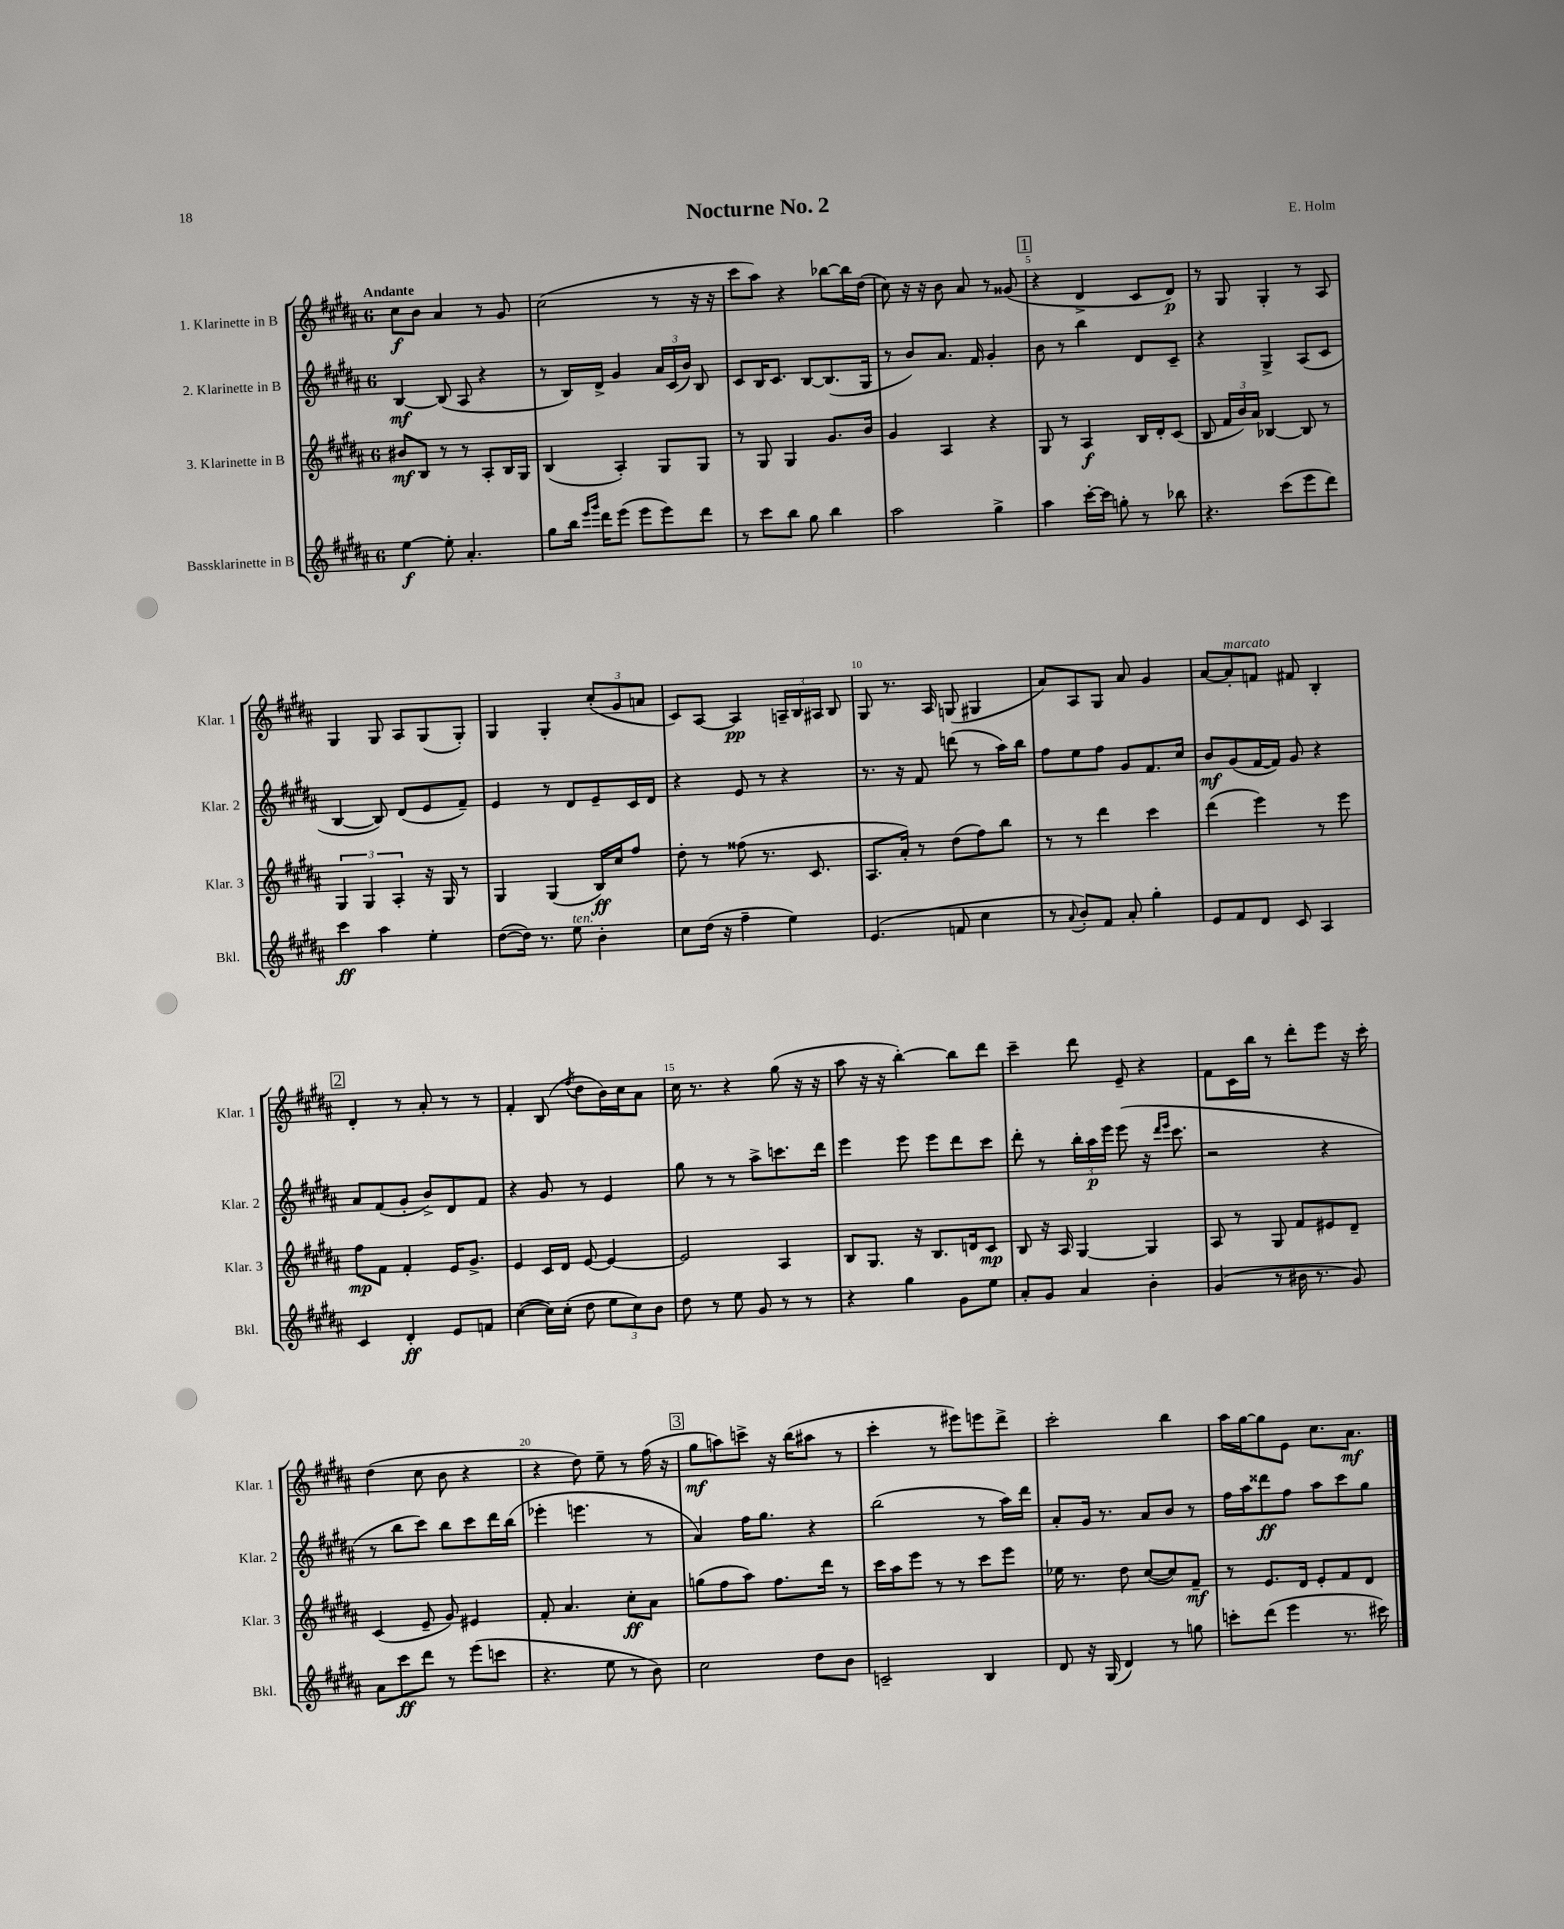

**kern	**dynam	**kern	**dynam	**kern	**dynam	**kern	**dynam
*part4	*part4	*part3	*part3	*part2	*part2	*part1	*part1
*staff4	*staff4	*staff3	*staff3	*staff2	*staff2	*staff1	*staff1
*I"Bassklarinette in B	*	*I"3. Klarinette in B	*	*I"2. Klarinette in B	*	*I"1. Klarinette in B	*
*I'Bkl.	*	*I'Klar. 3	*	*I'Klar. 2	*	*I'Klar. 1	*
*clefG2	*	*clefG2	*	*clefG2	*	*clefG2	*
*k[f#c#g#d#a#]	*	*k[f#c#g#d#a#]	*	*k[f#c#g#d#a#]	*	*k[f#c#g#d#a#]	*
*M6/8	*	*M6/8	*	*M6/8	*	*M6/8	*
=1	=1	=1	=1	=1	=1	=1	=1
!	!	!	!	!	!	!LO:TX:a:B:t=Andante	!
[4ee\	f	8b#X/L	mf	[4B/	mf	8cc#\L	f
.	.	8B/J	.	.	.	8b\J	.
8ee'\]	.	8r	.	(8B/]	.	4a#/	.
4.a#'/	.	8r	.	8A#/	.	.	.
.	.	8A#'/L	.	4r	.	8r	.
.	.	16B/L	.	.	.	8g#/	.
.	.	16G#/JJ	.	.	.	.	.
=2	=2	=2	=2	=2	=2	=2	=2
8gg#\L	.	(4B/	.	8r	.	(2cc#\	.
16bb\Jk	.	.	.	16B/LL)	.	.	.
16qqeee/LL	.	.	.	.	.	.	.
16qqggg#/JJ	.	.	.	.	.	.	.
16ddd#\KL	.	.	.	16d#^/JJ	.	.	.
(8eee\J	.	4A#'/)	.	4g#/	.	.	.
8eee\L	.	.	.	.	.	.	.
8eee\)	.	8G#/L	.	24a#/LL	.	8r	.
.	.	.	.	(24c#/	.	.	.
.	.	.	.	24b/JJ)	.	.	.
8ddd#\J	.	8G#/J	.	8B/	.	16r	.
.	.	.	.	.	.	16r	.
=3	=3	=3	=3	=3	=3	=3	=3
8r	.	8r	.	8c#/L	.	8ccc#\L	.
8ccc#\L	.	8G#/	.	16B/K	.	8aa#\J)	.
.	.	.	.	8.c#/J	.	.	.
8bb\J	.	4G#/	.	.	.	4r	.
8gg#\	.	.	.	[8B/L	.	.	.
4bb\	.	8.g#/L	.	(8.B/]	.	[8bb-X\L	.
.	.	.	.	.	.	16bb-\L]	.
.	.	16b/Jk	.	16G#/Jk	.	(16dd#\JJ	.
=4	=4	=4	=4	=4	=4	=4	=4
2aa#\	.	4g#/	.	8r	.	8cc#\)	.
.	.	.	.	8b/L)	.	16r	.
.	.	.	.	.	.	16r	.
.	.	4A#/	.	8.a#/J	.	8b\	.
.	.	.	.	.	.	8a#/	.
.	.	.	.	16f#/	.	.	.
4gg#^\	.	4r	.	4g#'/	.	8r	.
.	.	.	.	.	.	(8g##X/	.
!!LO:REH:place=s1:t=1
=5	=5	=5	=5	=5	=5	=5	=5
4aa#\	.	8G#/	.	8b\	.	4r	.
.	.	8r	.	8r	.	.	.
[16ccc#'\LL	.	4A#/	f	4bb\	.	4d#^/	.
16ccc#\JJ]	.	.	.	.	.	.	.
8ggn'\	.	.	.	.	.	.	.
8r	.	16B/LL	.	8d#/L	.	8c#/L	.
.	.	16d#'/J	.	.	.	.	.
8bb-X\	.	(8c#/J	.	8c#~/J	.	8d#/J)	p
=6	=6	=6	=6	=6	=6	=6	=6
4.r	.	8B/	.	4r	.	8r	.
.	.	24f#/LL	.	.	.	8G#/	.
.	.	24b/)	.	.	.	.	.
.	.	24a#/JJ	.	.	.	.	.
.	.	[4B-X/	.	4G#^/	.	4G#'/	.
(8ccc#\L	.	.	.	.	.	.	.
8eee\	.	8B-/]	.	(8A#/L	.	8r	.
8ddd#\J)	.	8r	.	8c#/J	.	8A#/	.
!!LO:LB:g=z
=7	=7	=7	=7	=7	=7	=7	=7
4ccc#\	ff	6G#/	.	[4B/	.	4G#/	.
.	.	6G#/	.	.	.	.	.
4aa#\	.	.	.	8B/])	.	8G#/	.
.	.	6A#'/	.	.	.	.	.
.	.	.	.	(8d#/L	.	8A#/L	.
4ee'\	.	16r	.	8e/	.	(8G#/	.
.	.	16G#/	.	.	.	.	.
.	.	8r	.	8f#~/J)	.	8G#'/J)	.
=8	=8	=8	=8	=8	=8	=8	=8
([8dd#\L	.	4G#/	.	4e/	.	4G#/	.
16dd#\Jk])	.	.	.	.	.	.	.
8.r	.	.	.	.	.	.	.
.	.	(4G#/	.	8r	.	4G#'/	.
!LO:TX:a:i:t=ten.	!	!	!	!	!	!	!
8ee\	.	.	.	8d#/L	.	.	.
4b'\	.	16B/LL)	ff	8e~/	.	(12cc#'/L	.
.	.	16cc#/J	.	.	.	.	.
.	.	.	.	.	.	12g#/	.
.	.	8ff#/J	.	16c#/L	.	.	.
.	.	.	.	.	.	12an/J	.
.	.	.	.	16d#/JJ	.	.	.
=9	=9	=9	=9	=9	=9	=9	=9
8cc#\L	.	8dd#'\	.	4r	.	8c#/L)	.
(16dd#\Jk	.	8r	.	.	.	[8A#/J	.
16r	.	.	.	.	.	.	.
4ff#~\	.	(8ff##X\	.	8e/	.	4A#/]	pp
.	.	8.r	.	8r	.	.	.
4ee\)	.	.	.	4r	.	24An~/LL	.
.	.	.	.	.	.	24B/	.
.	.	8.c#/	.	.	.	.	.
.	.	.	.	.	.	24A#X/JJ	.
.	.	.	.	.	.	8B/	.
=10	=10	=10	=10	=10	=10	=10	=10
(4.e/	.	8.A#/L	.	8.r	.	8G#/	.
.	.	.	.	.	.	8.r	.
.	.	16a#'/Jk)	.	16r	.	.	.
.	.	8r	.	8f#/	.	.	.
.	.	.	.	.	.	16A#/	.
8fn/	.	(8dd#\L	.	(8dddn\	.	(8Gn/	.
4cc#\	.	8ff#\)	.	8r	.	4G#X/	.
.	.	8bb\J	.	16aa#\LL)	.	.	.
.	.	.	.	16bb\JJ	.	.	.
=11	=11	=11	=11	=11	=11	=11	=11
8r	.	8r	.	8ff#\L	.	8a#/L)	.
8qqa#/	.	.	.	.	.	.	.
8b'/L)	.	8r	.	8ee\	.	8A#/	.
8f#/J	.	4ddd#\	.	8ff#\J	.	8G#/J	.
8a#'/	.	.	.	8g#/L	.	8a#/	.
4gg#'\	.	4ccc#\	.	8.f#/	.	4g#/	.
.	.	.	.	16cc#/Jk	.	.	.
=12	=12	=12	=12	=12	=12	=12	=12
8e/L	.	(4ddd#\	.	8b/L	mf	[8a#/L	.
!	!	!	!	!	!	!LO:TX:a:i:t=marcato	!
8f#/	.	.	.	(8g#/	.	8a#'/]	.
8d#/J	.	4eee\)	.	[16f#/L	.	8fn/J	.
.	.	.	.	16f#/JJ])	.	.	.
8c#/	.	.	.	8g#/	.	8f#X/	.
4A#/	.	8r	.	4r	.	4B'/	.
.	.	8eee\	.	.	.	.	.
!!LO:LB:g=z
!!LO:REH:place=s1:t=2
=13	=13	=13	=13	=13	=13	=13	=13
4c#/	.	8ff#\L	mp	8a#/L	.	4d#'/	.
.	.	8f#\J	.	(8f#/	.	.	.
4d#'/	ff	4f#'/	.	8g#'/J	.	8r	.
.	.	.	.	8b^/L)	.	8a#'/	.
8e/L	.	16e/KL	.	8d#/	.	8r	.
.	.	8.g#^/J	.	.	.	.	.
8fn/J	.	.	.	8f#/J	.	8r	.
=14	=14	=14	=14	=14	=14	=14	=14
([4cc#\	.	4e/	.	4r	.	4f#'/	.
16cc#\LL])	.	16c#/LL	.	8g#/	.	(8B/	.
(16cc#'\JJ	.	16d#/JJ	.	.	.	.	.
.	.	.	.	.	.	8qff#/	.
8dd#\	.	[8e/	.	8r	.	8dd#\L	.
12ee\L	.	4e/_	.	4e/	.	16b\L)	.
.	.	.	.	.	.	16cc#\J	.
12cc#\)	.	.	.	.	.	.	.
.	.	.	.	.	.	8a#\J	.
12b\J	.	.	.	.	.	.	.
=15	=15	=15	=15	=15	=15	=15	=15
8dd#\	.	2e/]	.	8gg#\	.	16cc#\	.
.	.	.	.	.	.	8.r	.
8r	.	.	.	8r	.	.	.
8ee\	.	.	.	8r	.	4r	.
8g#/	.	.	.	8aa#^\L	.	.	.
8r	.	4A#/	.	8.cccn\	.	(8gg#\	.
8r	.	.	.	.	.	16r	.
.	.	.	.	16ddd#\Jk	.	16r	.
=16	=16	=16	=16	=16	=16	=16	=16
4r	.	8B/L	.	4eee\	.	8aa#\	.
.	.	8.G#/J	.	.	.	16r	.
.	.	.	.	.	.	16r	.
4gg#\	.	.	.	8eee\	.	[4bb'\)	.
.	.	16r	.	.	.	.	.
.	.	8.B/L	.	8eee\L	.	.	.
8g#\L	.	.	.	8ddd#\	.	8bb\L]	.
.	.	16dn/k	.	.	.	.	.
8ee\J	.	8c#/J	mp	8ccc#\J	.	8ddd#\J	.
=17	=17	=17	=17	=17	=17	=17	=17
8a#'/L	.	8B/	.	8ddd#'\	.	4ccc#~\	.
8g#/J	.	16r	.	8r	.	.	.
.	.	16A#/	.	.	.	.	.
4a#/	.	[4G#/	.	24bb'\LL	.	8ddd#\	.
.	.	.	.	24aa#\	p	.	.
.	.	.	.	24eee\JJ	.	.	.
.	.	.	.	(8eee\	.	8e~/	.
4b'\	.	4G#/]	.	16r	.	4r	.
.	.	.	.	16qqddd#/LL	.	.	.
.	.	.	.	16qqeee/JJ	.	.	.
.	.	.	.	8.ccc#\	.	.	.
=18	=18	=18	=18	=18	=18	=18	=18
(4g#/	.	8A#/	.	2r	.	8f#\L	.
.	.	8r	.	.	.	16c#\L	.
.	.	.	.	.	.	16bb\JJ	.
8r	.	8G#/	.	.	.	8r	.
16b#X\	.	8f#/L	.	.	.	8ddd#'\L	.
8.r	.	.	.	.	.	.	.
.	.	8e#X/	.	4r	.	8eee\J	.
8g#/)	.	8d#~/J	.	.	.	16r	.
.	.	.	.	.	.	16ccc#'\	.
!!LO:LB:g=z
=19	=19	=19	=19	=19	=19	=19	=19
8a#\L	.	(4c#/	.	8r	.	(4dd#\	.
8ccc#\	ff	.	.	8bb\L	.	.	.
8ddd#\J	.	8e~/	.	8ccc#\J)	.	8cc#\	.
8r	.	8g#/)	.	8bb\L	.	8b\	.
(8eee\L	.	4e#X/	.	8ccc#\	.	4r	.
8cccn\J	.	.	.	16ddd#\L	.	.	.
.	.	.	.	(16bb\JJ	.	.	.
=20	=20	=20	=20	=20	=20	=20	=20
4.r	.	8f#'/	.	4eee-X'\	.	4r	.
.	.	4.a#/	.	.	.	.	.
.	.	.	.	4.eeen\	.	8dd#\)	.
8ee\	.	.	.	.	.	8ee~\	.
8r	.	8cc#'\L	ff	.	.	8r	.
8b\)	.	8a#\J	.	8r	.	(16ff#\	.
.	.	.	.	.	.	16r	.
!!LO:REH:place=s1:t=3
=21	=21	=21	=21	=21	=21	=21	=21
2cc#\	.	(8ggn\L	.	4a#/)	.	8gg#\L	mf
.	.	8ff#\	.	.	.	8aan\)	.
.	.	8aa#\J)	.	16ff#\KL	.	8cccn^\J	.
.	.	.	.	8.gg#\J	.	.	.
.	.	8.ff#\L	.	.	.	16r	.
.	.	.	.	.	.	(16bb\KL	.
8dd#\L	.	.	.	4r	.	8aa#X\J	.
.	.	16ddd#\Jk	.	.	.	.	.
8b\J	.	8r	.	.	.	8r	.
=22	=22	=22	=22	=22	=22	=22	=22
2cn~/	.	16ccc#\LL	.	(2bb\	.	4ccc#'\	.
.	.	16aa#\J	.	.	.	.	.
.	.	8eee\J	.	.	.	.	.
.	.	8r	.	.	.	8r	.
.	.	8r	.	.	.	8eee#X\L)	.
4B/	.	8ccc#\L	.	8r	.	8eeen\	.
.	.	8eee\J	.	16aa#\LL)	.	8ddd#^\J	.
.	.	.	.	16ddd#\JJ	.	.	.
=23	=23	=23	=23	=23	=23	=23	=23
8d#/	.	16ee-X\	.	8a#'/L	.	2ccc#'\	.
.	.	8.r	.	.	.	.	.
16r	.	.	.	16g#/Jk	.	.	.
(16G#/	.	.	.	8.r	.	.	.
4d#/)	.	8dd#\	.	.	.	.	.
.	.	([8cc#/L	.	8a#/L	.	.	.
8r	.	8cc#/])	.	8b/J	.	4bb\	.
8ggn\	.	8f#~/J	mf	8r	.	.	.
=24	=24	=24	=24	=24	=24	=24	=24
8cccn'\L	.	8r	.	16ff#\LL	.	16aa#\LL	.
.	.	.	.	16aa#\J	.	[16gg#\J	.
(8ddd#\J	.	8.e/L	.	8ddd##X\	ff	8gg#\]	.
4eee\	.	.	.	8ff#\J	.	8e\J	.
.	.	16d#/Jk	.	.	.	.	.
.	.	8e'/L	.	8aa#\L	.	8.cc#\L	.
8.r	.	8f#/	.	8ccc#\	.	.	.
.	.	.	.	.	.	8.a#\J	mf
.	.	8d#/J	.	8gg#\J	.	.	.
16ccc#X\)	.	.	.	.	.	.	.
==	==	==	==	==	==	==	==
*-	*-	*-	*-	*-	*-	*-	*-
